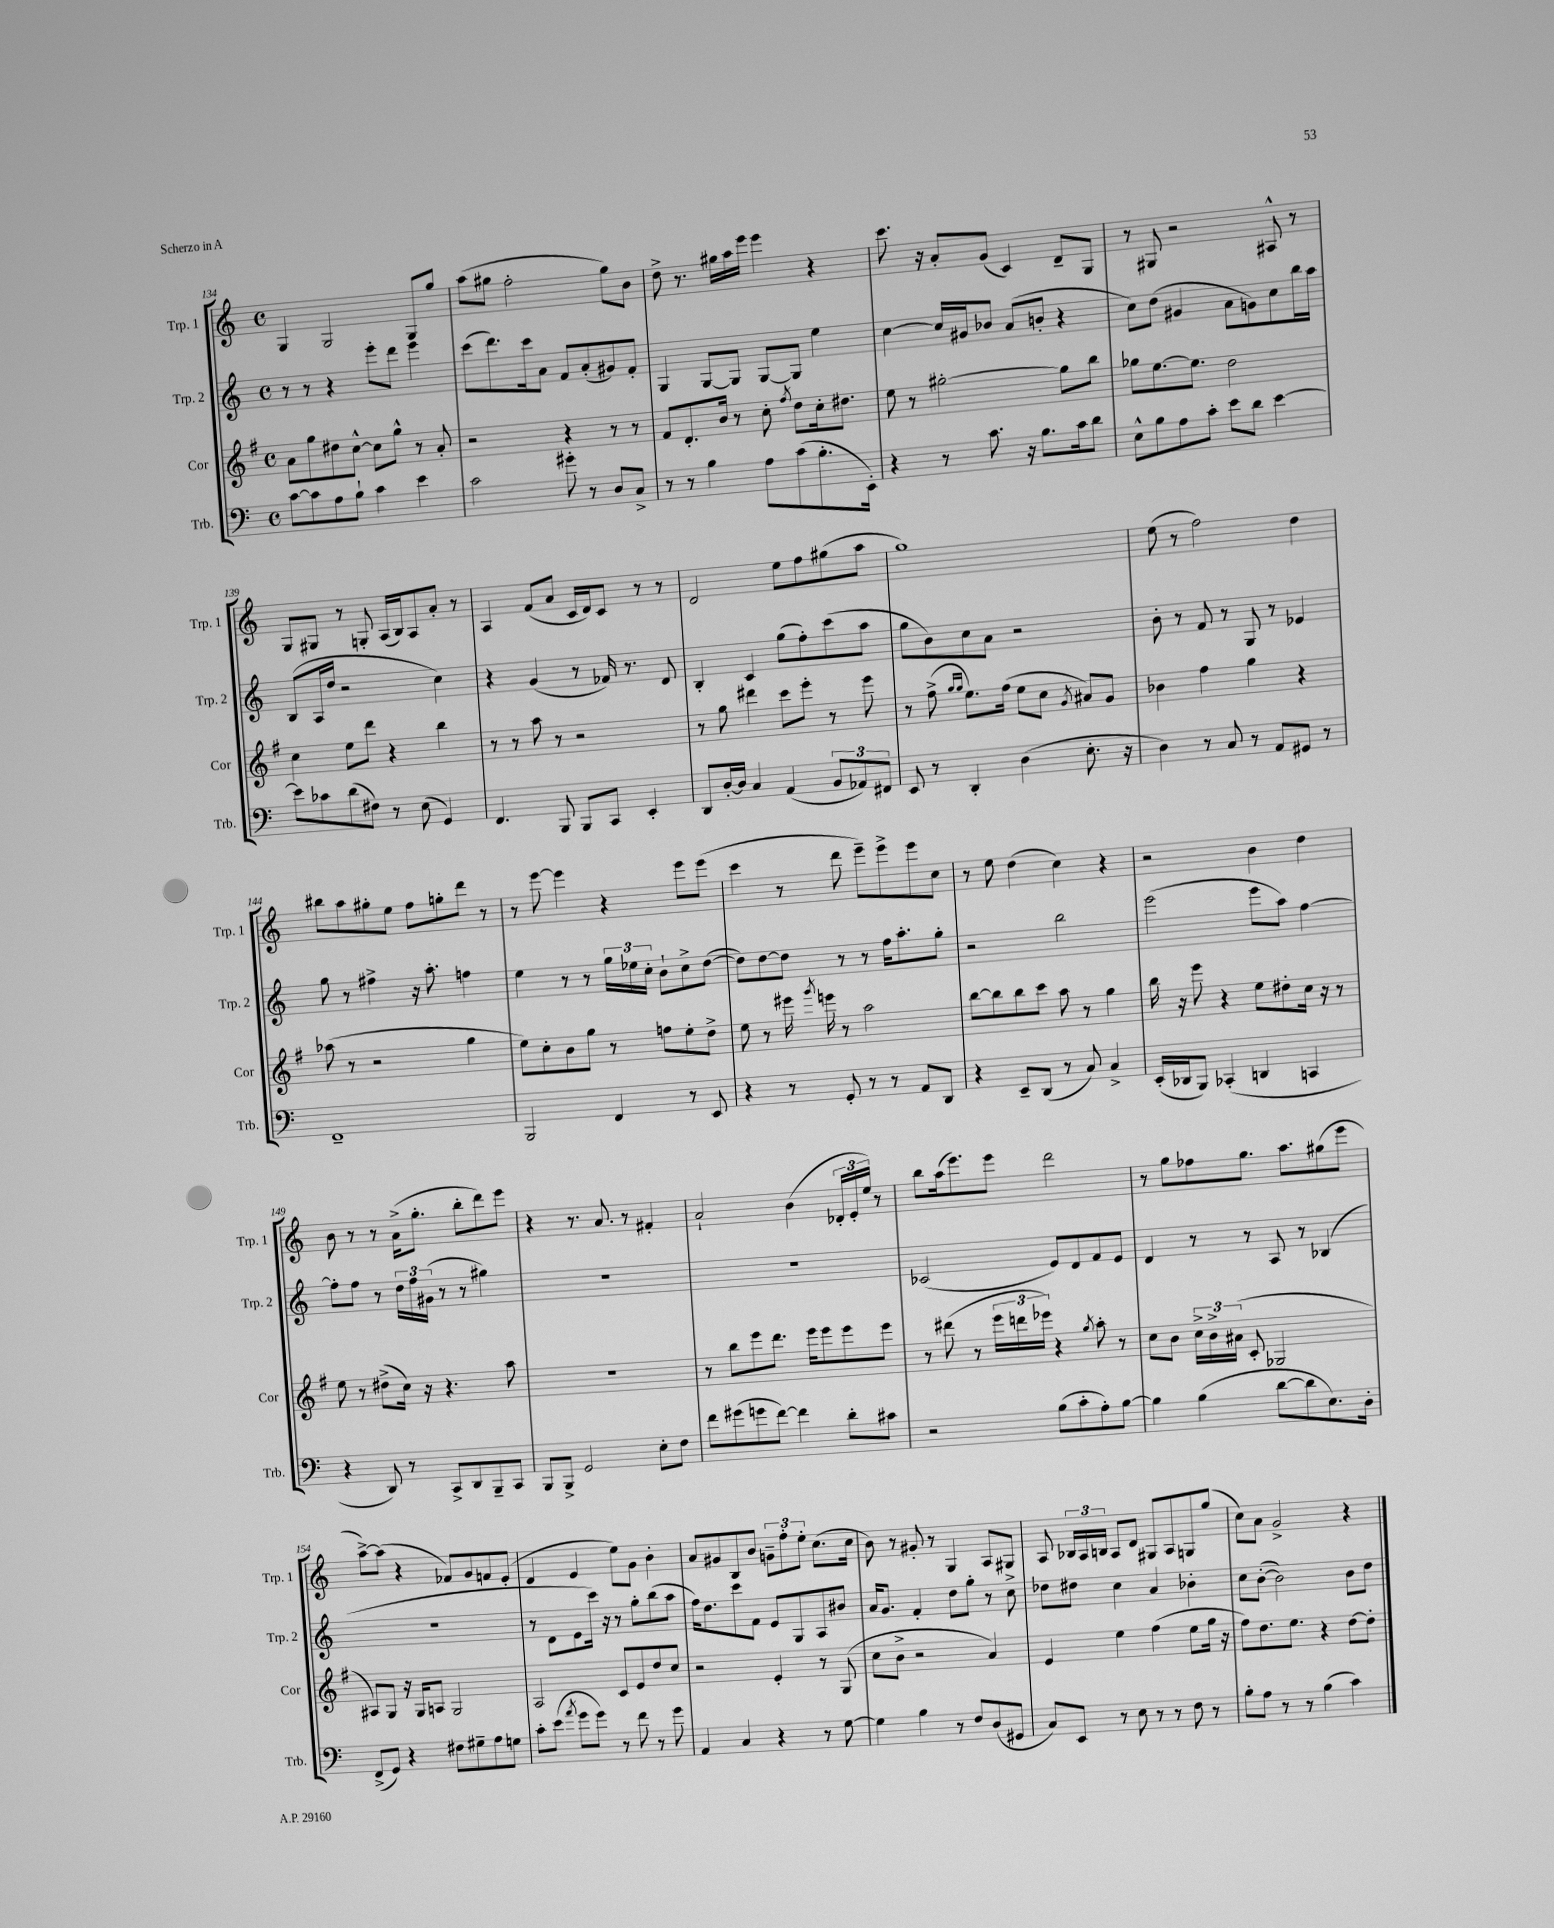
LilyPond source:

<<
\new StaffGroup <<
\new Staff = "s0" \with { instrumentName = "Trp. 1" shortInstrumentName = "Trp. 1" } {
    \clef treble \key c \major \defaultTimeSignature \time 4/4
    \autoBeamOff g4 g2 g8[ g''8] |
    a''8[( gis''8] f''2-. gis''8[) b'8] |
    d''8-> r8. gis''16[ a''16 e'''16] e'''4 r4 |
    c'''8. r16 a'8[-. g'8]( c'4) d'8[-- g8] |
    r8 gis8 r2 ais8-^ r8 |
    g8[ gis8] r8 g8-. a16[( b16) a8 a'8]-. r8 |
    a4 f'8[( a'8] c'16[ d'16) c'8] r8 r8 |
    d'2 e''8[ f''8 gis''8( a''8] |
    g''1) |
    e''8( r8 f''2) d''4 |
    bis''8[ a''8 gis''8-. e''8] f''8[ g''8-. d'''8] r8 |
    r8 e'''8~ e'''4 r4 e'''8[ e'''8]( |
    c'''4 r8 d'''8 e'''8[--) e'''8-> e'''8 c''8] |
    r8 e''8 d''4( c''4) r4 |
    r2 b'4 d''4 |
    b'8 r8 r8 a'16[->( g''8.]-. b''8[-. d'''8) e'''8] |
    r4 r8. a'8. r8 fis'4-. |
    a'2-! b'4( \tuplet 3/2 { des'16[-. e'16-. e''16]) } r8 |
    b''8[ a''16( e'''8.) e'''8] d'''2 |
    r8 g''8[ fes''8 g''8.] a''8.[ gis''8( e'''8] |
    a''8[~->) a''8]( r4 fes'8[) g'8 f'8 e'8]-.( |
    d'4 e'4 e''8[) g'8] b'4-. |
    a'8[ gis'8 b8 b'8] \tuplet 3/2 { g'8[-- f''8-. e''8]-. } c''8.[( c''16] |
    b'8) r8 gis'8-. r8 g4 a8[ gis8] |
    a8 \tuplet 3/2 { bes16[ a16 b16] } a8[ d'8] gis8[ a8 g8 g''8]( |
    c''8[) a'8] g'2-> r4 \bar "|." |
}
\new Staff = "s1" \with { instrumentName = "Trp. 2" shortInstrumentName = "Trp. 2" } {
    \clef treble \key c \major \defaultTimeSignature \time 4/4
    \autoBeamOff r8 r8 r4 e'''8[-. d'''8] e'''4 |
    c'''8[( d'''8.) c'''16 a'8] f'8[ a'8-.( gis'8) f'8]-. |
    g4 g8[~ g8] g8[~ g8] e''4 |
    c''4~ c''16[ gis'16 bes'8] a'8[( b'8]-. r4 |
    c''8[) d''8]( gis'4 a'8[ g'8) c''8 b''16 a''16] |
    b8[( a16 d''16] r2 c''4) |
    r4 g'4( r8 fes'16) r8. d'8 |
    b4-. c'4 g''8[( f''8-.) c'''8( a''8] |
    g''8[ b'8) c''8 a'8] r2 |
    b'8-. r8 f'8 r8 g8 r8 ees'4 |
    g''8 r8 fis''4-> r16 a''8.-. f''4 |
    e''4 r8 r8 \tuplet 3/2 { g''16[ ees''16 c''16]-. } b'8[-! c''8-> d''8]~( |
    d''8[) d''8~ d''8] r8 r8 f''16[ a''8.-. g''8]-. |
    r2 b''2 |
    e'''2( e'''8[ a''8]) f''4~ |
    f''8[-. f''8] r8 \tuplet 3/2 { d''16[ f''16 gis'16]( } r8 r8 gis''4) |
    R1 |
    R1 |
    ces'2( e'8[) d'8 f'8 e'8] |
    d'4 r8 r8 a8 r8 bes4( |
    R1 |
    r8 d'8[ e'8 c'''16]) r16 r8 g''8[-. b''8( a''8] |
    f''16[) d''8. c'''8 f'8] e'8[ g8 a8 bis'8] |
    a'16[ g'8.] f'4-. d''8[ g''8]-. r8 c''8-> |
    des''8[ dis''8] c''4 a'4 bes'4-. |
    c''8[ b'8]~-.( b'2) b'8[ d''8] \bar "|." |
}
\new Staff = "s2" \with { instrumentName = "Cor" shortInstrumentName = "Cor" } {
    \clef treble \key g \major \defaultTimeSignature \time 4/4
    \autoBeamOff a'8[ g''8 dis''8 c''8]~-^ c''8[ g''8]-^ r8 a'8-. |
    r2 r4 r8 r8 |
    fis'8[ d'8.-. b'16] r8 c''8-. \acciaccatura { fis''8 } d''8[ c''16-. dis''8.] |
    e''8 r8 gis''2~-. gis''8[ b''8] |
    ges''8[ e''8.~ e''8.] d''2 |
    c''4 e''8[ d'''8] r4 b''4 |
    r8 r8 a''8 r8 r2 |
    r8 g''8 dis'''4 c'''8[ e'''8]-. r8 e'''8 |
    r8 fis''8->( \grace { g''16[ g''16] } e''8.[) fis''16]( e''8[ c''8] \acciaccatura { g'8 } ais'8[) g'8] |
    bes'4 fis''4 g''4 r4 |
    aes''8( r8 r2 g''4 |
    e''8[) c''8-. b'8 g''8] r8 f''8[ e''8-. d''8]-> |
    e''8 r8 eis'''16 \acciaccatura { g'''8 } e'''16 r8 a''2 |
    b''8[~ b''8 b''8 c'''8] a''8 r8 g''4 |
    b''16 r16 e'''8 r4 e''8[ dis''8-. c''16] r16 r8 |
    e''8 r8 dis''8[->( c''16]) r16 r4. a''8 |
    R1 |
    r8 b''8[ e'''8 d'''8.] e'''16[ e'''8 e'''8 e'''8] |
    r8 dis'''8( r8 \tuplet 3/2 { e'''16[ d'''16 ees'''16]) } r4 \acciaccatura { g''8 } a''8-. r8 |
    c''8[ b'8] \tuplet 3/2 { c''16[-> b'16-> ais'16]( } c'8-. ges2 |
    ais8[) g8] r16 g16[ a8] g2 |
    a2 c'8[ e'8 d''8 c''8] |
    r2 e'4-. r8 g8( |
    c''8[ b'8]-> r2 a'4) |
    e'4 e''4 fis''4( e''8[ g''16] r16 |
    fis''8[) d''8. e''8.] r4 d''8[~ d''8]-. \bar "|." |
}
\new Staff = "s3" \with { instrumentName = "Trb." shortInstrumentName = "Trb." } {
    \clef bass \key c \major \defaultTimeSignature \time 4/4
    \autoBeamOff c'8[~ c'8 a8 b8]-! c'4 e'4 |
    c'2 gis'8-. r8 d8[ c8]-> |
    r8 r8 b4 a8[ c'8( b8.-. e,16]-.) |
    r4 r8 c'8. r16 b8.[ c'16 d'8] |
    e8[-^ b8 a8 c'8]-. e'8[ d'8] e'4~ |
    e'8[ ces'8 d'8( fis8]) r8 e8( g,4) |
    f,4. b,,8 b,,8[ c,8] e,4-. |
    d,8[ d16~-. d16] c4 a,4( \tuplet 3/2 { b,8[ aes,8) fis,8] } |
    e,8 r8 d,4-. d4( e8.-. r16 |
    d4) r8 c8 r8 a,8[ gis,8] r8 |
    f,1-- |
    b,,2 f,4 r8 e,8 |
    r4 r8 g,8-. r8 r8 a,8[ d,8] |
    r4 e,8[-- d,8]( r8 c8) c4-> |
    e,16[-.( des,16 b,,8]) ces,4-.( d,4 c,4 |
    r4 d,8) r8 c,8[-> d,8 b,,8-- c,8] |
    b,,8[ b,,8]-> g,2 e8[-. f8] |
    f'8[ gis'8( g'8 f'8]~) f'4 d'8[-. cis'8] |
    r2 b8[( c'8-. a8-.) b8]~ |
    b4 b4( d'8[~ d'8 e8.) d16]-. |
    f,8[->( g,8]) r4 fis8[ gis8-- a8 g8] |
    c'8[-. e'8]( \acciaccatura { a'8 } g'8[ g'8]) r8 f'8 r8 g'8 |
    a,4 c4 r4 r8 g8~ |
    g4 b4 r8 f8[ d8( gis,8] |
    c8[) e,8] r8 e8 r8 r8 f8 r8 |
    b8[-. a8] r8 r8 b4( c'4) \bar "|." |
}
>>
>>
\layout { \context { \Score currentBarNumber = #134 } }
